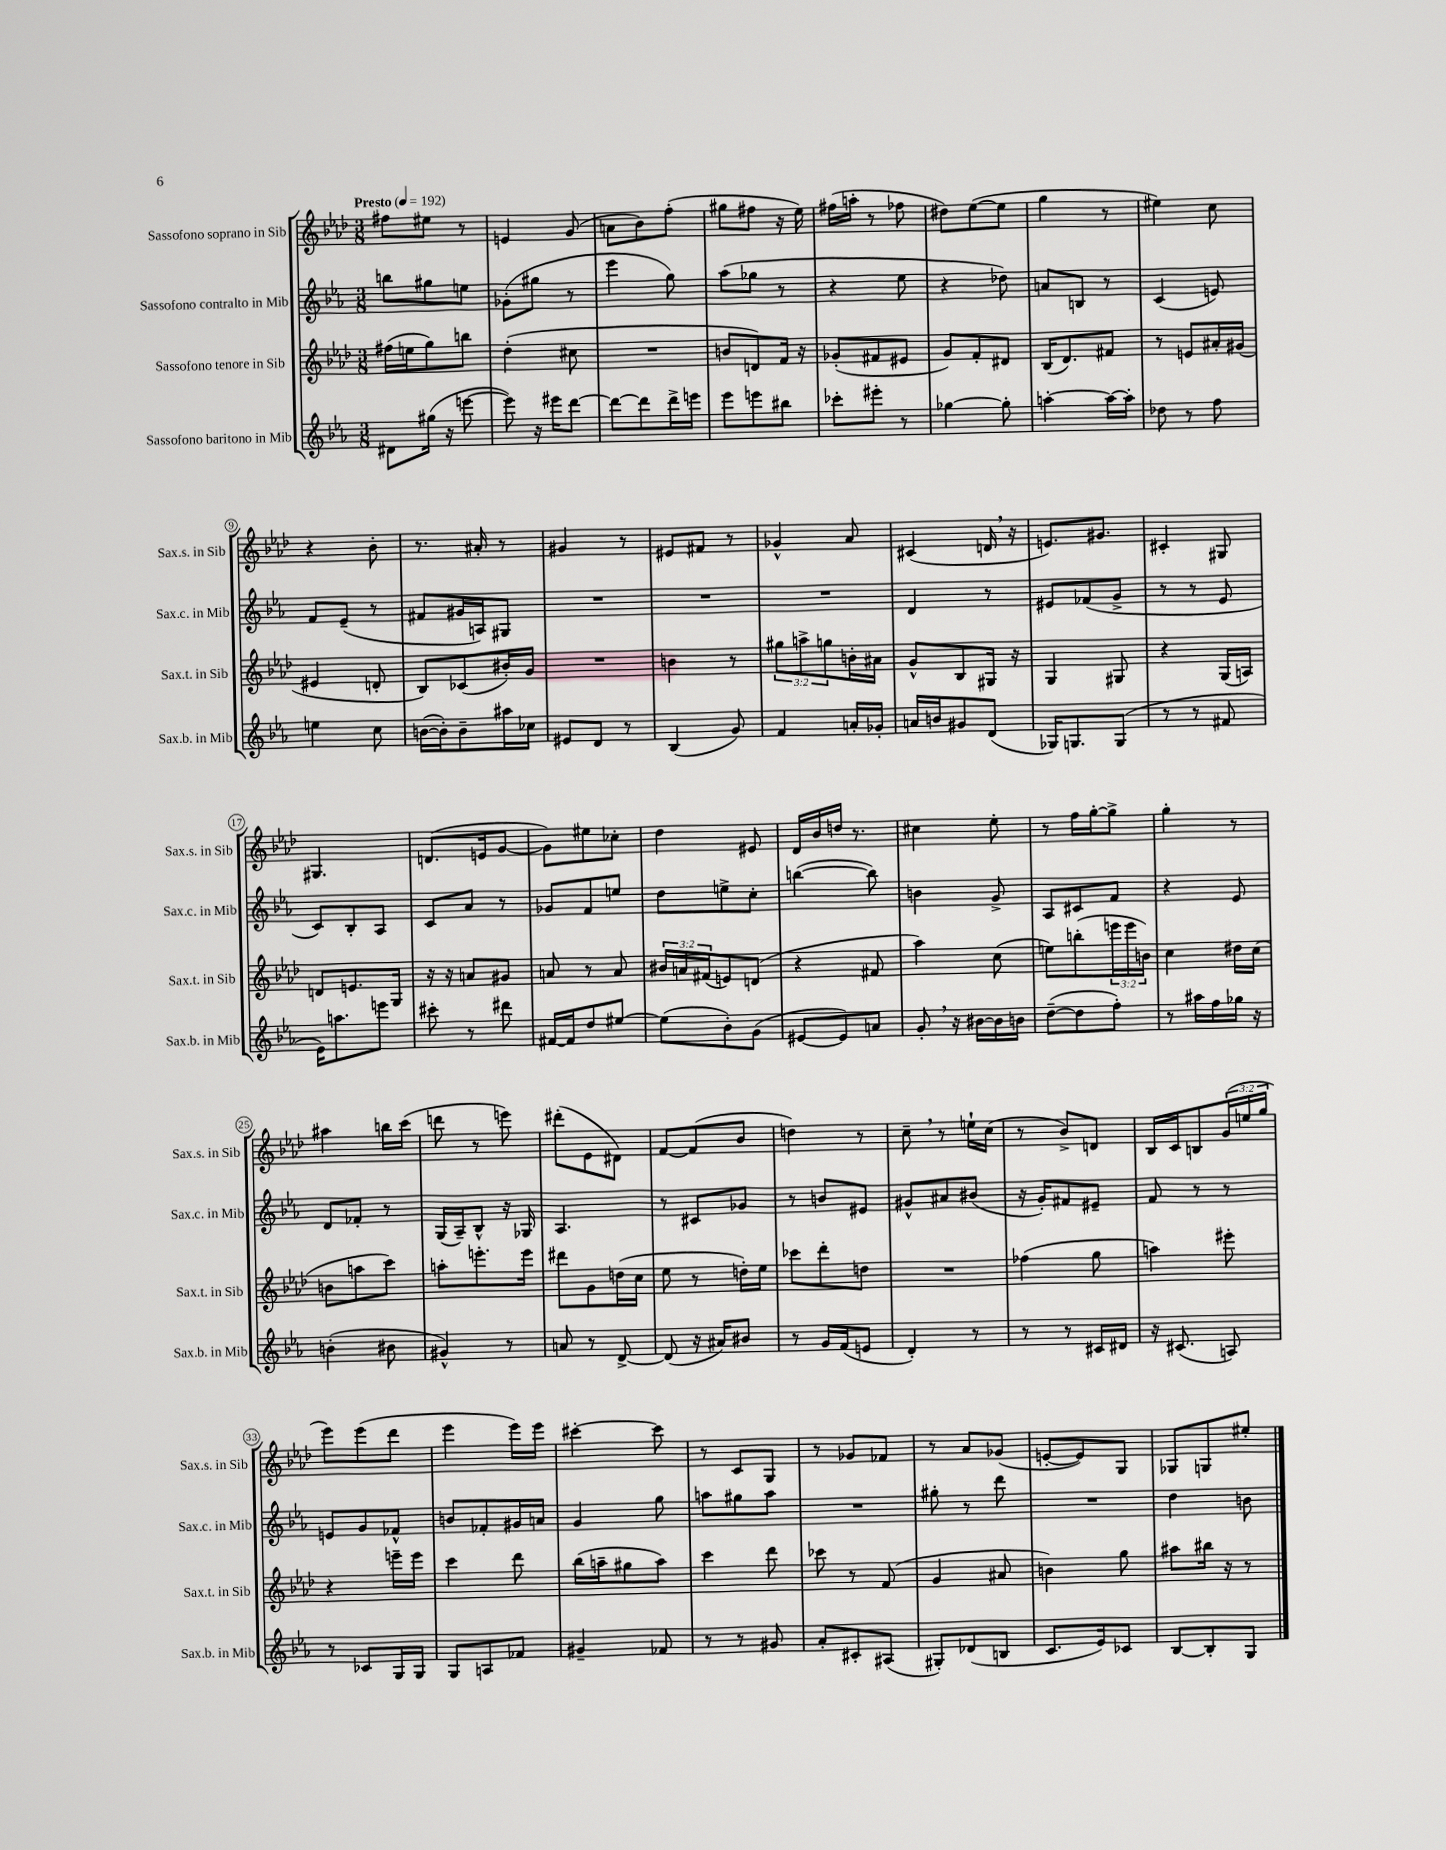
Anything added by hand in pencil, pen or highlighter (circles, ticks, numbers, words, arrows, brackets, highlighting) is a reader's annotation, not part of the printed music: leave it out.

**kern	**kern	**kern	**kern
*staff4	*staff3	*staff2	*staff1
*clefG2	*clefG2	*clefG2	*clefG2
*k[b-e-a-]	*k[b-e-a-d-]	*k[b-e-a-]	*k[b-e-a-d-]
*M3/8	*M3/8	*M3/8	*M3/8
*MM192	*MM192	*MM192	*MM192
8d#\L	(16ff#\LL	8bb\L	8ff#\L
.	16ee\J	.	.
(16gg#\Jk	8gg\)	8gg#\	8ee#\J
16r	.	.	.
[8eee\	8bb\J	8ee\J	8r
=	=	=	=
8eee\])	(4dd-'\	(8g-'\L	4e/
16r	.	8gg#\J	.
16eee#\LK	.	.	.
[8ddd\J	8cc#\	8r	(8g/
=	=	=	=
8ddd\_L	4.r	4eee-\	8a\L
8ddd\]	.	.	8b-\)
16ddd^\L	.	8gg\)	(8ff'\J
16eee\JJ	.	.	.
=	=	=	=
8eee-\L	8b/L	(8aa-\L	8gg#\L
8eee\	8d/)	8gg-\J	8ff#\J
8bb#\J	16f/Jk	8r	16r
.	16r	.	16ee-\)
=	=	=	=
8ccc-'\L	(8g-'/L	4r	(16ff#\LL
.	.	.	16aa'\JJ
8eee#'\J	8f#/	.	8r
8r	8e#/J	8ee-\	8ff-\
=	=	=	=
[4gg-\	8g/L)	4r	8dd#\L)
.	8f'/	.	([8ee-\
8gg-'\]	8d#/J	8dd-\)	8ee-\]J
=	=	=	=
[4aa'\	(16B-/LK	8a/L	4gg\
.	8.d-/)	.	.
.	.	8B/J	.
16aa\_LL	8f#/J	8r	8r
16aa'\]JJ	.	.	.
=	=	=	=
8dd-\	8r	(4c/	4ee#\)
8r	8e/L	.	.
8ff\	16a#'/L	8e/)	8cc\
.	(16g#/JJ	.	.
=	=	=	=
4ee\	4e#/	8f/L	4r
.	.	(8e-~/J	.
8cc\	8d'/	8r	8b-'\
=	=	=	=
([16b\LL	8B-/L)	8f#/L	8.r
16b'\]J)	.	.	.
8b~\	(8c-/	16g#/L	.
.	.	16A/J)	16a#'/
16aa#\L	16b#'/L)	8G#/J	8r
16cc-\JJ	16g/JJ	.	.
=	=	=	=
8e#/L	4.r	4.r	4g#/
8d/J	.	.	.
8r	.	.	8r
=	=	=	=
(4B-/	4b\	4.r	8e#/L
.	.	.	8f#/J
8g/)	8r	.	8r
=	=	=	=
4f/	12gg#\L	4.r	4g-^^/
.	12aa^\	.	.
.	12gg\	.	.
16a'/LL	16b'\L	.	8a-/
16g-'/JJ	16a#\JJ	.	.
=	=	=	=
16a/LL	8g^^/L	4d/	(4c#/
16b/J	.	.	.
8g#/	8B-/	.	.
(8d/J	16G#/Jk	8r	16d/
.	16r	.	16r
=	=	=	=
16G-/LK)	4G/	8e#/L	8.e/L)
8.G/	.	.	.
.	.	(8f-/	.
.	.	.	8.g#/J
(8G/J	8G#/	8g^/J	.
=	=	=	=
8r	4r	8r	4c#'/
8r	.	8r	.
8f#/	(16G/LL	8e-/	8G#/
.	16A/JJ)	.	.
=	=	=	=
16e-\LK)	8d/L	8c/L)	4.G#/
8.aa\	.	.	.
.	8.e/	8B-'/	.
8eee\J	.	8A-/J	.
.	16G/Jk	.	.
=	=	=	=
8ccc#'\	16r	8c/L	(8.d/L
.	16r	.	.
8r	8a/L	8a-/J	.
.	.	.	16e/k
8ddd#\	8g#/J	8r	[8g/J
=	=	=	=
[16f#/LL	8a/	8g-/L	8g\]L)
16f#/]J	.	.	.
8dd/	8r	8f/	8ee#\
[8ee#/J	8a/	8ee/J	8cc-'\J
=	=	=	=
(8ee#\]L	24b#/LL	8dd\L	4dd-\
.	24a/	.	.
.	(24f#/J	.	.
8b-'\)	8e/)	8ee^\	.
(8g\J	(8d/J	8cc'\J	8e#/
=	=	=	=
[8e#/L	4r	([4bb\	16d-/LL
.	.	.	16b-/
8e#/])	.	.	16dd/JJ
.	.	.	8.r
8a/J	8f#/	8bb\])	.
=	=	=	=
8g'/	4aa-\)	4b\	4cc#\
16r	.	.	.
[16b#\LL	.	.	.
16b#\]	(8cc\	8g^/	8ee-'\
16b\JJ	.	.	.
=	=	=	=
([8dd~\L	8ee\L)	8A-/L	8r
8dd\]	(8bb'\	8c#/	16ff\LL
.	.	.	[16gg'\J
8ff'\J)	24eee\L	8f/J	8gg^\]J
.	24eee\	.	.
.	24b\JJ)	.	.
=	=	=	=
8r	4cc\	4r	4gg'\
16aa#\LL	.	.	.
16ff\	.	.	.
16gg-\JJ	16dd#\LL	8e-/	8r
16r	(16cc\JJ	.	.
=	=	=	=
(4b'\	8b\L	8d/L	4aa#\
.	8aa\	8f-'/J	.
8b#\	8ccc\J)	8r	16bb\LL
.	.	.	(16ccc\JJ
=	=	=	=
4g#^^/)	8aa'\L	(16G/LL	8ddd\
.	.	16A-~/J)	.
.	8.eee'\	8B-^^/J	8r
8r	.	16r	8eee\)
.	16eee\Jk	16G-/	.
=	=	=	=
8a/	8ddd#\L	4.A-/	(8ddd#'\L
8r	8g\	.	8e-\
[8d^/	(16dd\L	.	8d#\J)
.	16cc\JJ	.	.
=	=	=	=
(8d/]	8ee-\	8r	[8f/L
16r	8r	8c#/L	(8f/]
16a#/LK)	.	.	.
8b#/J	16dd'\LL)	8g-/J	8b-/J
.	16ee-\JJ	.	.
=	=	=	=
8r	8ccc-\L	8r	4dd\)
16g/LL	8ddd-'\	8b/L	.
(16f/J	.	.	.
8e/J	8dd\J	8e#/J	8r
=	=	=	=
4d'/)	4.r	8g#^^/L	8cc~\
.	.	8a#/	8r
8r	.	(8b#/J	16ee`\LL
.	.	.	(16cc\JJ
=	=	=	=
8r	(4ff-\	16r	8r
.	.	16g'/LK)	.
8r	.	8f#/	8b-^/L)
16c#/LL	8gg\	8e#~/J	8d/J
16d#/JJ	.	.	.
=	=	=	=
16r	4aa\)	8f/	16B-/LL
(8.c#/	.	.	16c/J
.	.	8r	8B/
8A/)	8eee#'\	8r	(24g/L
.	.	.	24ee/
.	.	.	24gg/JJ
=	=	=	=
8r	4r	8e/L	8eee-\L)
8c-/L	.	8g/	(8eee-\
16G/L	16eee~\LL	8f-^^/J	8ddd-\J
16G/JJ	16eee\JJ	.	.
=	=	=	=
8G/L	4ccc\	8b/L	4eee-\
8A/	.	8f-'/	.
8f-/J	8ddd-\	16g#/L	16eee-\LL)
.	.	16a/JJ	16eee-\JJ
=	=	=	=
4g#~/	(16bb-\LL	4g/	[4ccc#'\
.	16aa~\J	.	.
.	8gg#\	.	.
8f-/	8aa\J)	8gg\	8ccc#\]
=	=	=	=
8r	4ccc\	8aa\L	8r
8r	.	8gg#\	8c/L
8g#/	8ddd-\	8aa\J	8G/J
=	=	=	=
8a-'/L	8ccc-\	4.r	8r
8c#'/	8r	.	8g-/L
(8A#/J	(8f/	.	8f-/J
=	=	=	=
8G#'/L)	4g/	8gg#'\	8r
(8d-/	.	8r	8a-/L
8B/J	8a#/	8ddd\	(8g-/J
=	=	=	=
8.c/L	4b\)	4.r	[8e'/L
.	.	.	8e/])
16e-/k)	.	.	.
8c-/J	8gg\	.	8G/J
=	=	=	=
[8B-/L	8aa#\L	4dd\	8G-/L
8B-'/]	16bb#\Jk	.	8G/
.	16r	.	.
8G/J	8r	8b\	8ee#'/J
==	==	==	==
*-	*-	*-	*-
